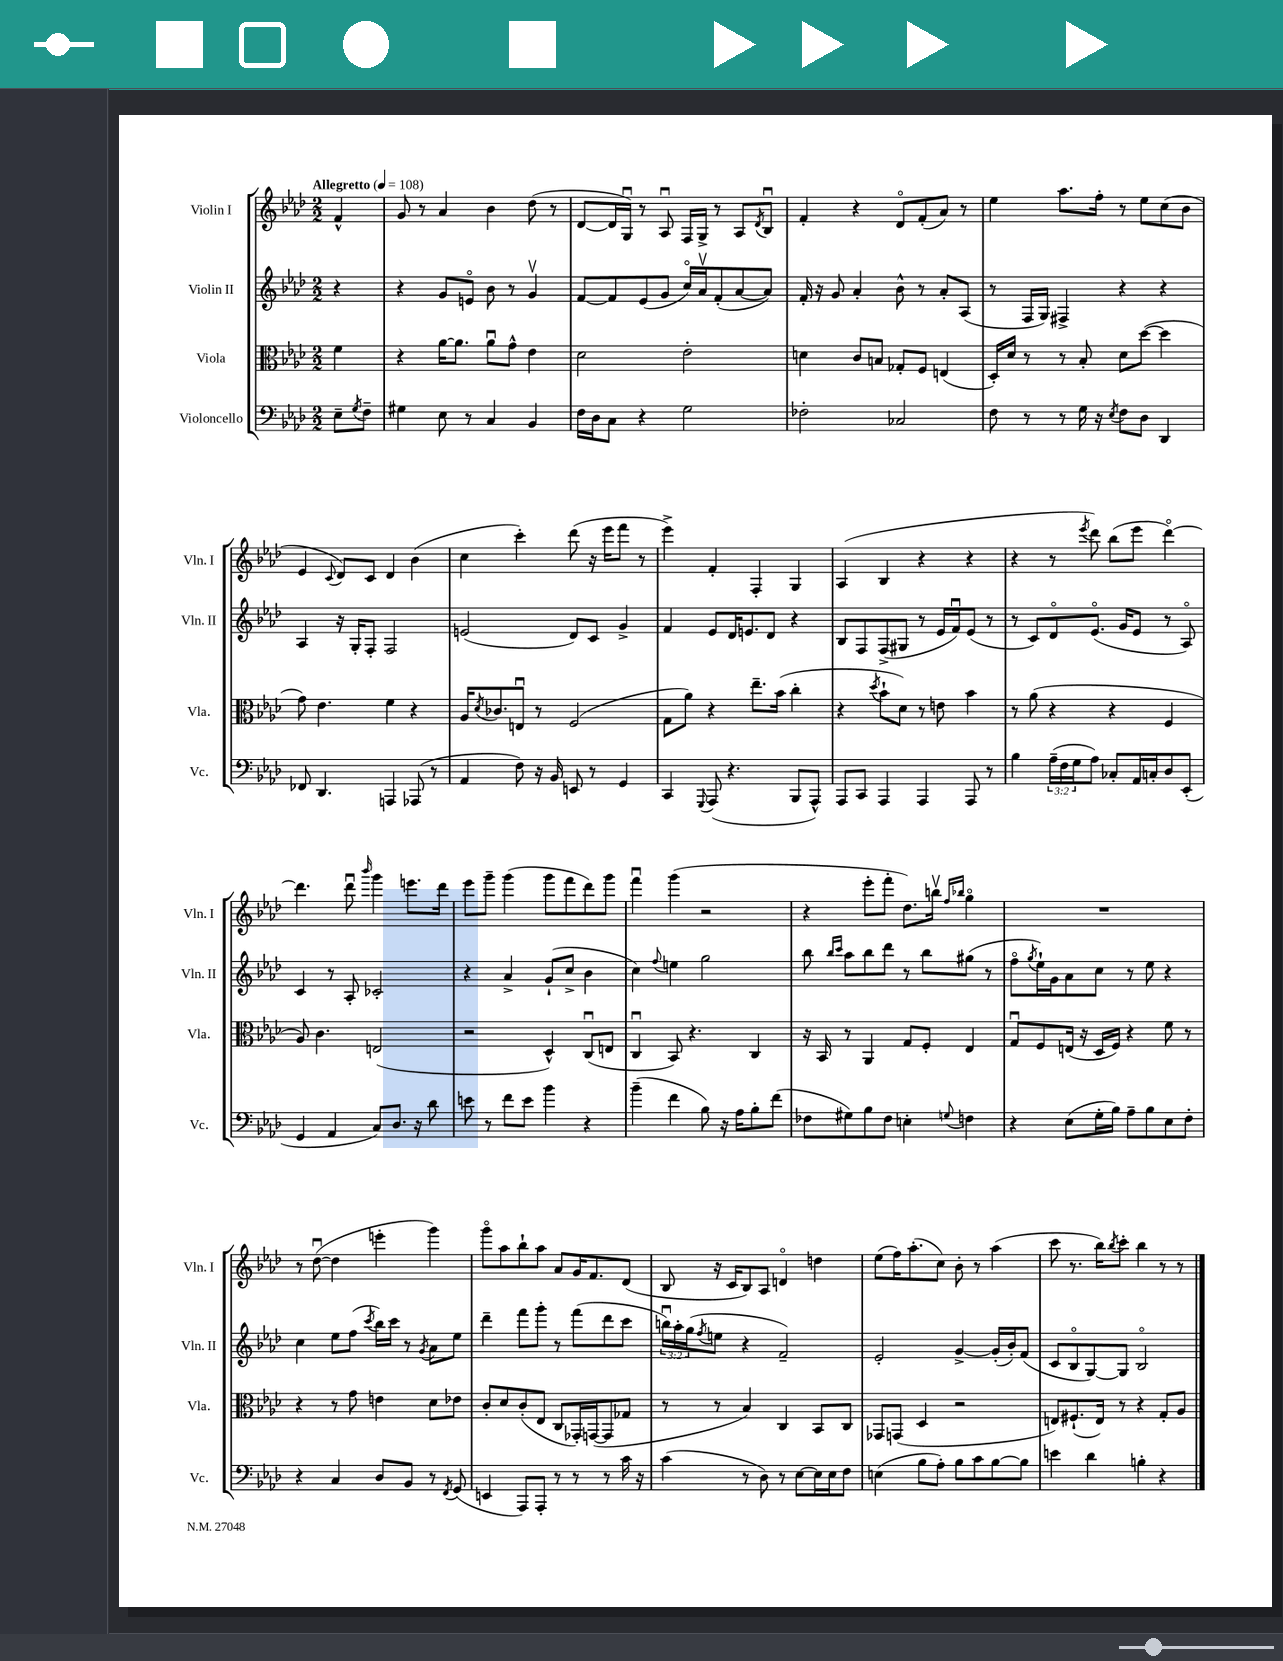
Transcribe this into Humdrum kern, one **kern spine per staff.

**kern	**kern	**kern	**kern
*part4	*part3	*part2	*part1
*staff4	*staff3	*staff2	*staff1
*I"Violoncello	*I"Viola	*I"Violin II	*I"Violin I
*I'Vc.	*I'Vla.	*I'Vln. II	*I'Vln. I
*clefF4	*clefC3	*clefG2	*clefG2
*k[b-e-a-d-]	*k[b-e-a-d-]	*k[b-e-a-d-]	*k[b-e-a-d-]
*M2/2	*M2/2	*M2/2	*M2/2
*MM108	*MM108	*MM108	*MM108
=	=	=	=
!	!	!	!LO:TX:a:B:t=Allegretto
8E-~\L	4f\	4r	4f^^/
8qG/	.	.	.
8F~\J	.	.	.
=1	=1	=1	=1
4G#X\	4r	4r	8g/
.	.	.	8r
8E-\	[16a-\KL	8g/L	4a-/
.	8.a-\J]	.	.
8r	.	8en/J	.
4C/	8a-u\L	8b-\	4b-\
.	8g^^\J	8r	.
4BB-/	4e-\	4gv/	(8dd-\
.	.	.	8r
=2	=2	=2	=2
16F\LL	2d-\	[8f/L	[8d-/L
16D-\J	.	.	.
8C\J	.	8f/]	16d-/L]
.	.	.	16Gu/JJ)
4r	.	(8e-/	8r
.	.	8g/J	8A-u/
2G\	2e-'\	16cc/LL)	16F/LL
.	.	16a-v/J	16G^/JJ
.	.	(8f'/	8r
.	.	[8a-/	8A-/L
.	.	.	8qd-/
.	.	8a-/J])	8B-u/J
=3	=3	=3	=3
2F-X'\	4dn\	16f'/	4f'/
.	.	16r	.
.	.	8g/	.
.	8c/L	4a-'/	4r
.	8Bn/J	.	.
2C-X/	8G-X'/L	8b-^^\	8d-/L
.	8F/J	8r	(8f'/
.	(4En/	8a-'/L	8a-/J)
.	.	(8A-/J	8r
=4	=4	=4	=4
8F\	16D-'/LL)	8r	4ee-\
.	16d-/JJ	.	.
8r	8r	16F/LL	.
.	.	16G/JJ)	.
8r	8r	4F#X^/	8.aa-\L
16G\	8B-'/	.	.
16r	.	.	16ff'\Jk
8qE-/	.	.	.
8F\L	8d-\L	4r	8r
8D-\J	([8dd-\J	.	8ee-\L
4DD-/	4dd-\]	4r	(8cc\
.	.	.	8b-\J
!!LO:LB:g=z
=5	=5	=5	=5
8FF-X/	8g\)	4A-/	4e-/
4.DD-/	4.e-\	.	.
.	.	.	8qqc/
.	.	16r	8d-/L)
.	.	16G'/KL	.
.	.	8F'/J	8c/J
4AAAn/	4f\	2F/	4d-/
(8AAA-X/	4r	.	(4b-\
8r	.	.	.
=6	=6	=6	=6
4AA-/	16A-/KL	(2en/	4cc\
.	8qd-/	.	.
.	8.c-X/	.	.
8F\)	8Enu/J	.	4ccc'\)
16r	8r	.	.
16BB-/	.	.	.
8EEn/	(2F/	8d-/L)	(8ddd-\
8r	.	8c/J	16r
.	.	.	16eee-\KL
4GG/	.	4g^/	8fff\J
.	.	.	8r
=7	=7	=7	=7
4CC/	8G\L	4f/	4eee-^\)
.	8a-\J)	.	.
8qqGGG/	.	.	.
(8AAA-/	4r	8e-/L	4f'/
4.r	.	16d-/K	.
.	.	8.en/	.
.	8.ee-~\L	.	4F'/
.	.	8d-/J	.
.	(16b-\Jk	.	.
8BBB-/L	4cc'\	4r	4G/
8AAA-^^/J)	.	.	.
=8	=8	=8	=8
8AAA-/L	4r	8B-/L	(4A-/
8CC/J	.	8F/	.
.	8qdd-/	.	.
4AAA-/	8b-`\L	(8F^/	4B-/
.	8d-\J)	8G#X/J	.
4AAA-/	8r	8r	4r
.	8en\	16e-/LL	.
.	.	16fu/J)	.
8AAA-/	4b-\	(8e-/J	4r
8r	.	8r	.
=9	=9	=9	=9
4B-\	8r	8r	4r
.	(8a-\	8c/L)	.
(24A-~\LL	4r	8d-/	8r
24F\	.	.	.
24G\J	.	.	.
.	.	.	8qeee-/
8A-\J)	.	(8.e-/J	8ddd-\)
8C-X'/L	4r	.	(8bb-\L
.	.	16g/KL	.
16AA-/L	.	8e-/J	8eee-\J
16Cn'/J	.	.	.
8D-/	4F/	8r	[4ddd-\)
(8EE-'/J	.	8A-/)	.
!!LO:LB:g=z
=10	=10	=10	=10
4GG/	8A-/)	4c/	4.ddd-\]
.	4.c\	.	.
4AA-/	.	8r	.
.	.	8A-'/	8ddd-u\
.	.	.	16qqbbb-/
8C/L)	(2En/	2c-X'/	4ggg\
8.D-/J	.	.	.
.	.	.	8.eeen\L
16r	.	.	.
8d-\	.	.	.
.	.	.	16ddd-\Jk
=11	=11	=11	=11
8en\	2r	4r	8eee-\L
8r	.	.	8ggg~\J
8f\L	.	4a-^/	(4ggg\
8e\J	.	.	.
4b-\	4D-^^/)	(8g`/L	8ggg\L
.	.	8cc^/J	8fff\
4r	(8Cu/L	4b-\	8ddd-\)
.	8En/J	.	8ggg\J
=12	=12	=12	=12
(4b-~\	4Cu/	4cc\)	4fffu\
.	.	8qqff/	.
4f\	8BB-/)	4een\	(4ggg\
.	4.r	.	.
8B-\)	.	2gg\	2r
16r	.	.	.
16A-\KL	.	.	.
8B-'\	4C/	.	.
(8f\J	.	.	.
=13	=13	=13	=13
8F-X\L	16r	8bb-\	4r
.	16BB-/	.	.
.	.	16qqbb-/LL	.
.	.	16qqccc/JJ	.
8G#X\)	8r	8aa-\L	.
8B-\	4AA-/	8bb-\	8eee-'\L
8F-\J	.	8ddd-\J	8fff'\J
4En'\	8G/L	8r	8.dd-\L)
.	8F'/J	8bb-\L	.
.	.	.	16bbnv\Jk
.	.	.	16qqff/LL
8qqGn/	.	.	16qqbb-X/JJ
4Fn\	4E-/	(8gg#X\J	4gg\
.	.	8r	.
=14	=14	=14	=14
4r	8Gu/L	8ff\L	1r
.	.	8qgg/	.
.	8F/	16ee-`\L)	.
.	.	16g\J	.
(8E-\L	(16En/Jk	8a-\	.
.	16r	.	.
16G'\L	16D-/LL	8cc\J	.
16B-\JJ)	16F/JJ)	.	.
8A-~\L	4r	8r	.
8B-\	.	8ee-\	.
8E-\	8f\	4r	.
8F'\J	8r	.	.
!!LO:LB:g=z
=15	=15	=15	=15
4r	4r	4cc\	8r
.	.	.	([8dd-u\
4C/	8r	8ee-\L	4dd-\]
.	8g\	(8ff\J	.
.	.	8qccc/	.
8D-/L	4en\	16bb-\LL)	4eeen'\
.	.	16ccc\JJ	.
8BB-/J	.	8r	.
.	.	8qg/	.
8r	8d-\L	8a-\L	4ggg\)
8qFF/	.	.	.
(8GG/	8e-X\J	8ee-\J	.
=16	=16	=16	=16
4EEn/	8c'/L	4ddd-~\	8ggg\L
.	8d-/	.	8aa-\
8AAA-/L)	(8c'/	8fff\L	8bb-`\
8AAA-'/J	8E-/J	8ggg'\J	8aa-\J
8r	8C/L	8r	8a-/L
8r	16GG-X'/L)	(8fff\L	16g/K
.	([16GGn/J	.	8.f/
8r	8GG/]	8ddd-\	.
16c\	8G-X/J	8ccc\J	(8d-/J
16r	.	.	.
=17	=17	=17	=17
(4c\	8r	24bbnu\LL)	8B-/
.	.	24aa-'\	.
.	.	(24gg\J	.
.	.	8qff/	.
.	8r	8een\J	16r
.	.	.	16c/KL
8r	4B-/)	4r	8B-/)
8D-\)	.	.	8A-/J
8r	4C/	2f~/)	4dn/
[8E-\L	.	.	.
16E-\L]	8BB-/L	.	4ddn\
16E-\J	.	.	.
8F\J	8C/J	.	.
=18	=18	=18	=18
(4En\	8GG-X/L	2e-'/	(8ee-\L
.	(8GGn/J	.	16ff\K)
.	.	.	(8.aa-'\
8B-\L	4D-/	.	.
8A-'\J)	.	.	8cc\J)
8B-\L	2r	[4g^/	8b-'\
8c\	.	.	8r
[8B-\	.	(16g'/LL]	(4aa-\
.	.	16b-'/J)	.
8B-\J]	.	(8f/J	.
=19	=19	=19	=19
4en\	8En/L)	8c/L	8ccc\
.	(8.F#X`/	8B-/	8.r
4d-\	.	[8G/)	.
.	16E/Jk)	.	16bb-\KL)
.	.	.	8qbb-/
.	8r	8G/J]	8ccc'\J
4Bn'\	4r	2B-/	4bb-\
4r	8G'/L	.	8r
.	8A-/J	.	8r
==	==	==	==
*-	*-	*-	*-
